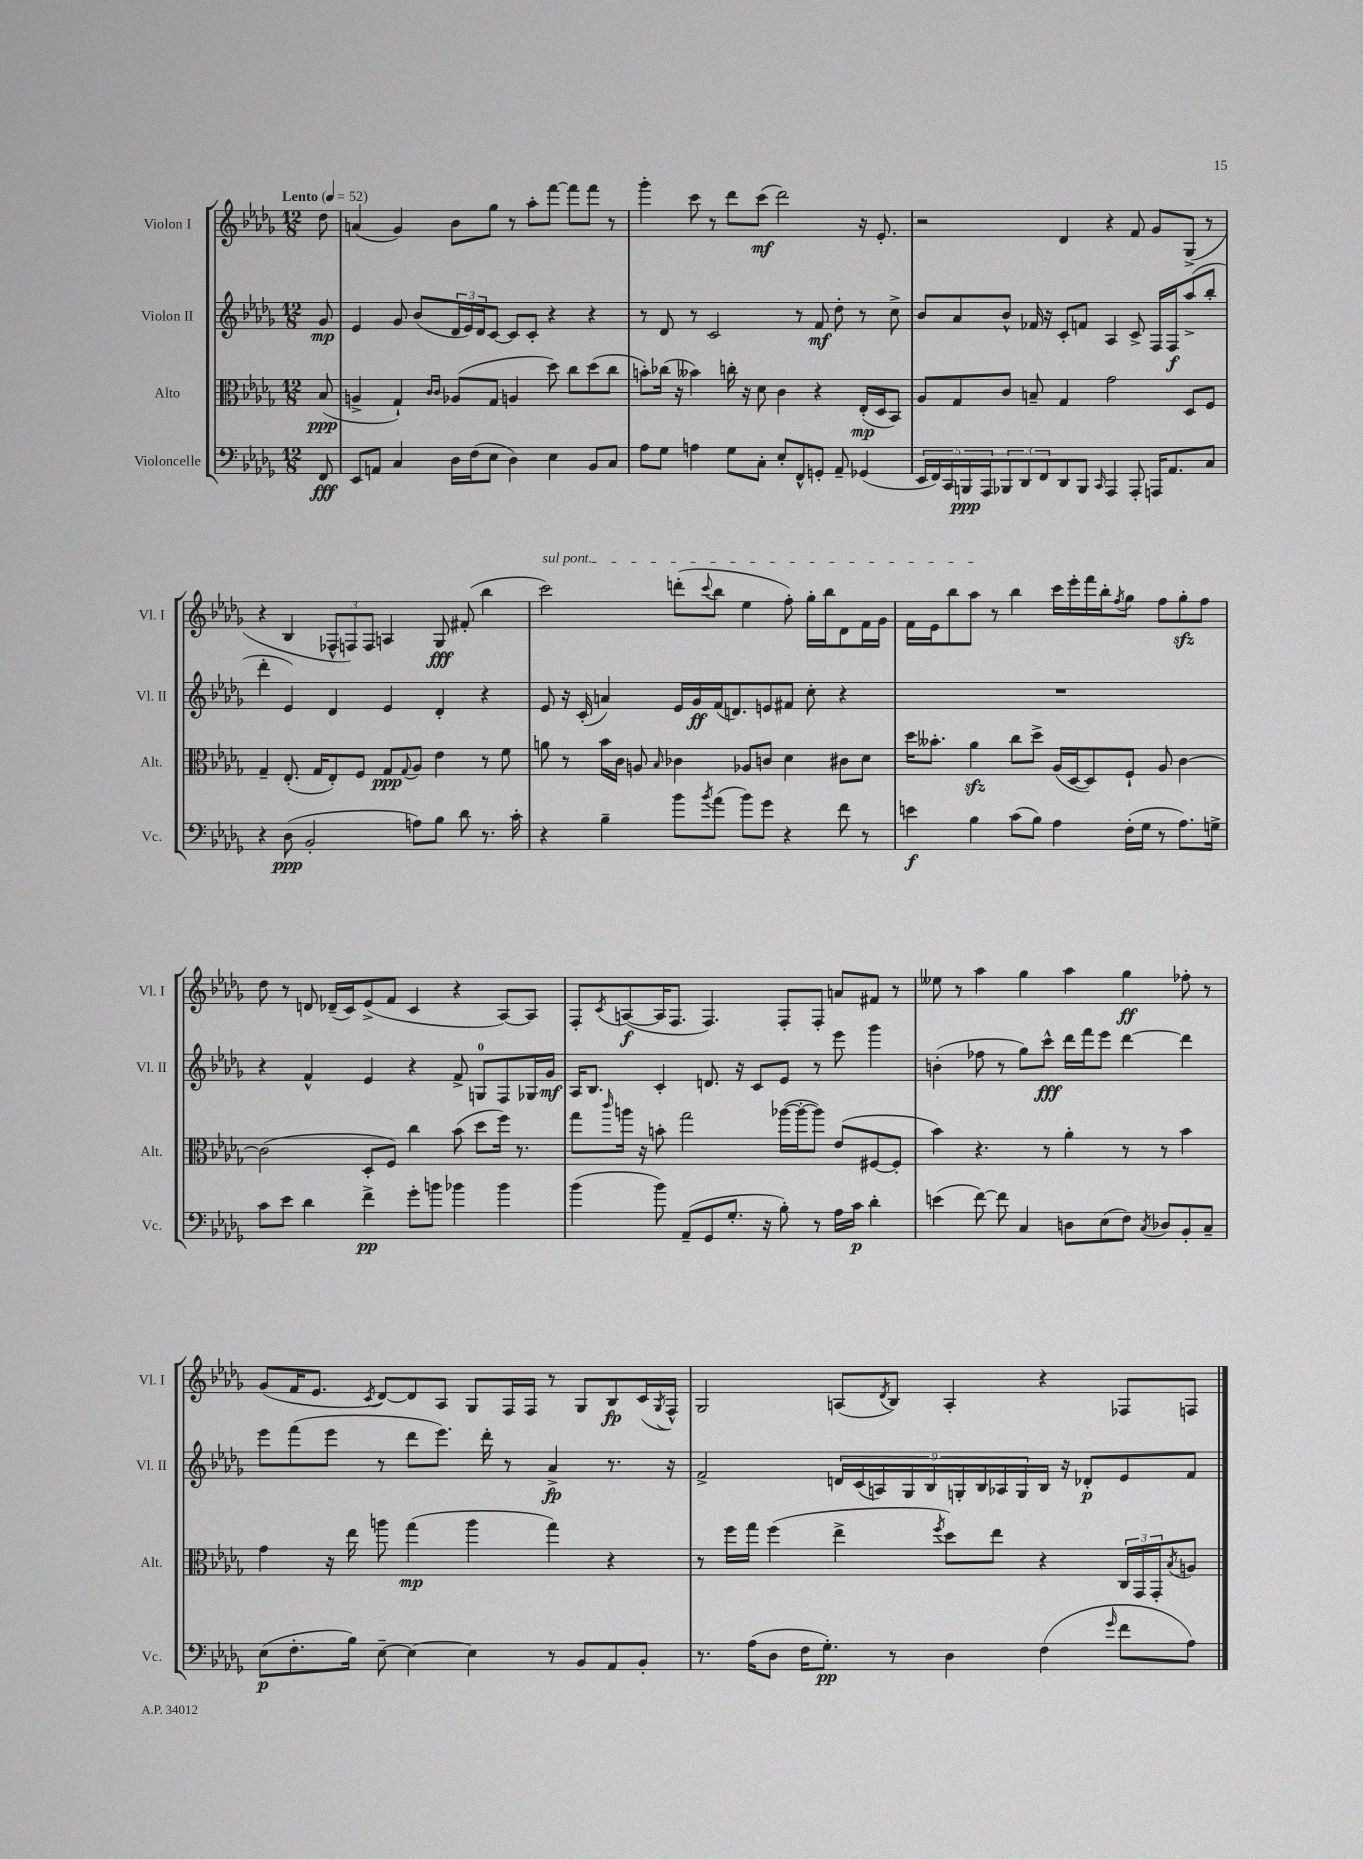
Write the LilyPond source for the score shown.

<<
\new StaffGroup <<
\new Staff = "s0" \with { instrumentName = "Violon I" shortInstrumentName = "Vl. I" } {
    \clef treble \key des \major \numericTimeSignature \time 12/8 \partial 8 \tempo "Lento" 4 = 52
    des''8 |
    a'4( ges'4) bes'8 ges''8 r8 aes''8-. f'''8~ f'''8 f'''8 r8 |
    ges'''4-. c'''8 r8 des'''8 c'''8\mf( des'''2) r16 ees'8.-. |
    r2 des'4 r4 f'8 ges'8 ges8->( r8 |
    r4 bes4 \tuplet 3/2 { fes8-^ f8) f8 } a4 ges8\fff fis'8-.( bes''4 |
    \once \override TextSpanner.bound-details.left.text = \markup { \italic "sul pont." } c'''2\startTextSpan) d'''8-.( \appoggiatura { c'''8 } bes''8 ees''4 f''8-.) ges''16-. bes''16 des'8 f'16 ges'16 |
    f'16 ees'16 bes''8 aes''8\stopTextSpan r8 bes''4 c'''16 ees'''16-. f'''16 bes''16-. \acciaccatura { f''8 } ges''8 f''8 ges''8-.\sfz f''8 |
    des''8 r8 d'8 des'16--( c'16) ees'8->( f'8 c'4 r4 aes8~) aes8 |
    f8-. \acciaccatura { c'8 } a8~\f( a16 f8. f4.) f8-. f8-. a'8 fis'8 r8 |
    eeses''8 r8 aes''4 ges''4 aes''4 ges''4\ff fes''8-. r8 |
    ges'8( f'16 ees'8. \acciaccatura { c'8 } des'8~) des'8 aes8 ges8 f16 f16 r8 ges8 bes8\fp c'16( \acciaccatura { ges8 } f16-^) |
    ges2 a8( \acciaccatura { des'8 } bes8) a4-. r4 fes8 f8 \bar "|." |
}
\new Staff = "s1" \with { instrumentName = "Violon II" shortInstrumentName = "Vl. II" } {
    \clef treble \key des \major \numericTimeSignature \time 12/8 \partial 8
    ges'8\mp |
    ees'4 ges'8 bes'8( \tuplet 3/2 { des'16 ees'16) des'16 } c'8~ c'8 c'8-. r4 r4 |
    r8 des'8 r8 c'2 r8 f'8\mf des''8-. r8 c''8-> |
    bes'8 aes'8 bes'8-^ fes'16 r16 c'8-. f'8 aes4 c'8-> f16 f16\f aes''8->( bes''8-. |
    des'''4-. ees'4) des'4 ees'4 des'4-. r4 |
    ees'8 r16 c'16-.( a'4) ees'16 ges'16\ff f'16( d'8.) e'8 fis'8 c''8-. r4 |
    R1. |
    r4 f'4-^ ees'4 r4 f'8-> g8-0 f8 ges16 ges'16\mf |
    aes16 bes8. c'4-. d'8. r16 c'8 ees'8 r8 ees'''8 ges'''4 |
    b'4-.( fes''8 r8 ges''8) c'''8-^\fff des'''16 f'''16 ees'''8 des'''4~ des'''4 |
    ees'''8 f'''8( ees'''8 r8 des'''8 ees'''8.) des'''16-. r8 aes'4->\fp r8. r16 |
    f'2-> \tuplet 9/8 { d'16 c'16( a16) ges16 bes16 g16-. bes16 aes16 g16 } bes16 r16 des'8-.\p ees'8 f'8 \bar "|." |
}
\new Staff = "s2" \with { instrumentName = "Alto" shortInstrumentName = "Alt." } {
    \clef alto \key des \major \numericTimeSignature \time 12/8 \partial 8
    bes8\ppp( |
    a4-> ges4-!) \grace { c'16 c'16 } aes8( ges8 a4 des''8) c''8 des''8( c''8 |
    b'8-.) ces''16( r16 beses'4) c''16-. r16 des'8 c'4 r4 ees16-.\mp( des16 bes,8) |
    aes8 ges8 c'8 b8-- ges4 ges'2 des8 f8 |
    ges4-- ees8.-.( ges16 ees8-.) f8 ges8\ppp \appoggiatura { ges8 } aes8 ees'4 r8 f'8 |
    a'8 r8 bes'16 c'16 a8 \grace { bes16 } ces'4 aes8 c'8 des'4 cis'8 des'8 |
    des''16 beses'8.-. aes'4\sfz c''8 des''8-> aes16( des16~ des8) f8-! aes8 c'4~ |
    c'2( des8-. f8) c''4 bes'8( des''8 f''16) r8. |
    ges''8 \grace { c'''16 } a''16 r16 b'8-. ges''2 aes''16~( aes''16~-. aes''8) ees'8( fis8~ fis8-. |
    bes'4) r4. r8 aes'4-. r8 r8 bes'4 |
    ges'4 r16 ees''16 a''8 ges''4\mp( a''4 ges''4) r4 |
    r8 f''16 ges''16 f''4( ees''4-> \acciaccatura { f''8 } des''8) ees''8 r4 \tuplet 3/2 { c16 ges,16 ges,16-. } \acciaccatura { bes8 } a8 \bar "|." |
}
\new Staff = "s3" \with { instrumentName = "Violoncelle" shortInstrumentName = "Vc." } {
    \clef bass \key des \major \numericTimeSignature \time 12/8 \partial 8
    f,8\fff |
    ees,8 a,8 c4 des16 f16( ees8 des4) ees4 bes,8 c8 |
    aes8 ges8 a4 ges8 c8-. ees8-. f,8-^ g,8-. aes,8-- ges,4( |
    \tuplet 5/4 { ees,16 f,16) c,16 b,,16\ppp aes,,16 } \tuplet 3/2 { bes,,8 des,8 f,8 } des,8 bes,,8 \grace { c,16 } aes,,4 aes,,8-. a,,16 aes,8. c8 |
    r4 des8\ppp( bes,2-. a8) bes8 des'8 r8. c'16-. |
    r4 bes4-- bes'8 \acciaccatura { bes'8 } aes'8( bes'8) ges'8 r4 f'8 r8 |
    e'4\f bes4 c'8( bes8) aes4 f16-.( ges16 r8 aes8.) g16-> |
    c'8 ees'8 des'4 f'4->\pp ges'8-. b'8 bes'4 bes'4 |
    bes'4( bes'8) aes,8--( ges,8 ges8.-. r16 bes8-.) r8 aes16 c'16\p des'4-. |
    e'4( f'8~) f'8 c4 d8 ees8( f8) \acciaccatura { c8 } des8 bes,8-. c8-- |
    ees8\p( f8.-. bes16) ees8~-- ees4~ ees4 r8 bes,8 aes,8 bes,8-. |
    r8. aes16( des8 f16 ges8.-.\pp) r8 des4 f4( \grace { ges'16 } f'8 aes8) \bar "|." |
}
>>
>>
\layout { \context { \Score \remove "Bar_number_engraver" } }
